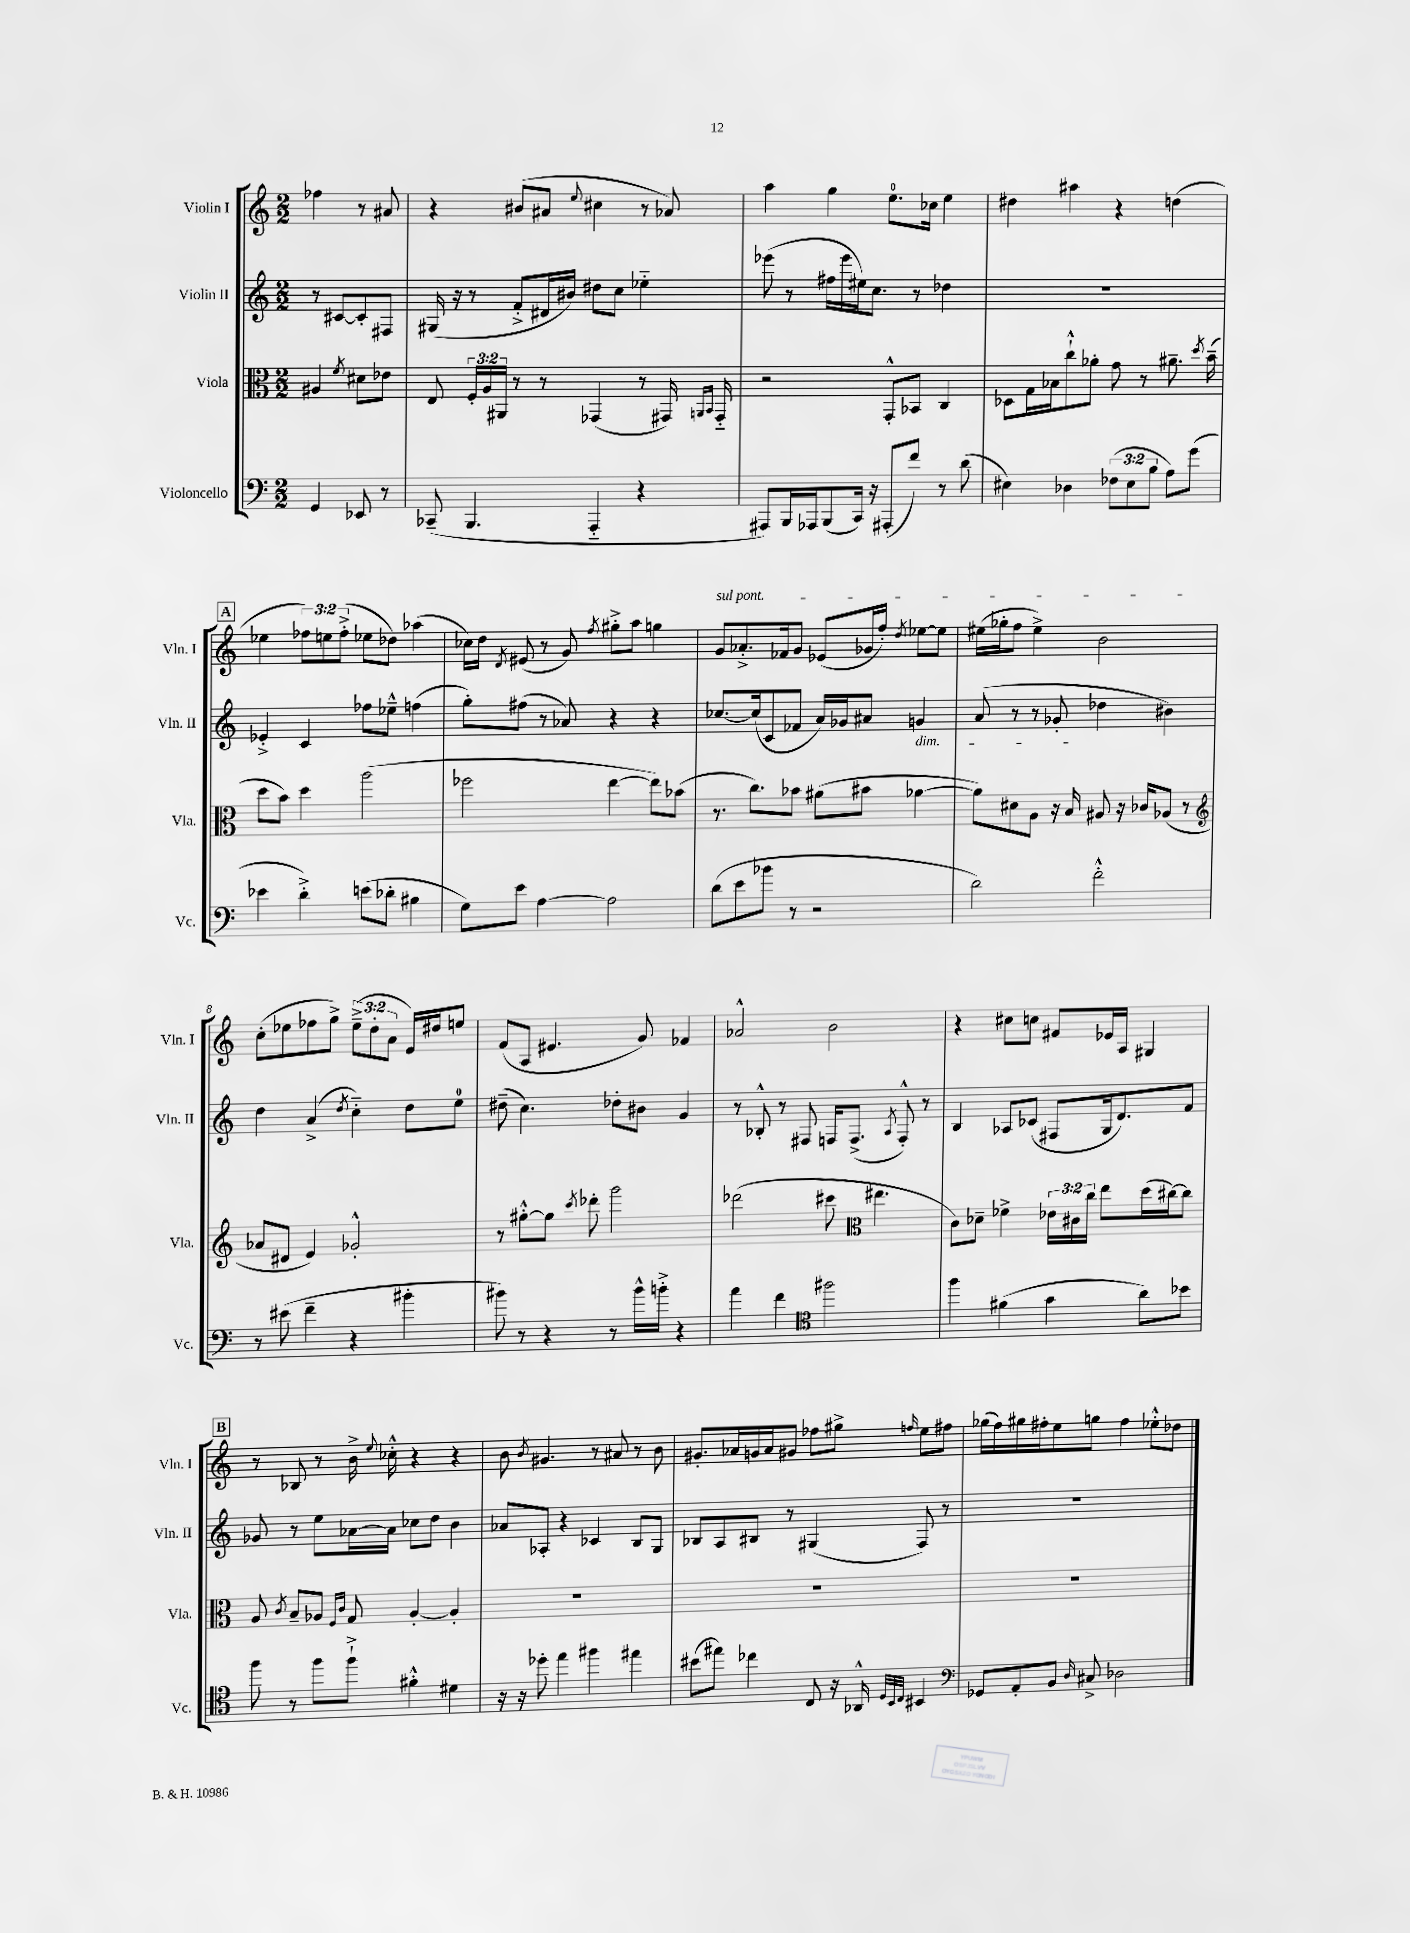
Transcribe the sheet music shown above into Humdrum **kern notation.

**kern	**kern	**kern	**kern
*part4	*part3	*part2	*part1
*staff4	*staff3	*staff2	*staff1
*I"Violoncello	*I"Viola	*I"Violin II	*I"Violin I
*I'Vc.	*I'Vla.	*I'Vln. II	*I'Vln. I
*clefF4	*clefC3	*clefG2	*clefG2
*k[]	*k[]	*k[]	*k[]
*M2/2	*M2/2	*M2/2	*M2/2
=	=	=	=
4GG/	4A#X/	8r	4ff-X\
.	.	[8c#X/L	.
.	8qf/	.	.
8EE-X/	8d#X\L	8c#'/]	8r
8r	8e-X\J	8F#X/J	8a#X/
=1	=1	=1	=1
(8CC-X~/	8E/	(16G#X/	4r
.	.	16r	.
4.BBB/	24F'/LL	8r	.
.	24A/	.	.
.	24AA#X/JJ	.	.
.	8r	8f'^/L	(8b#X/L
.	8r	16d#X/L	8a#X/J
.	.	16b#X/JJ)	.
.	.	.	8qqee/
4AAA/	(4GG-X/	8dd#X\L	4cc#X\
.	.	8cc\J	.
4r	8r	4ee-X\	8r
.	16GG#X/)	.	8a-X/)
.	16qqAAn/LL	.	.
.	16qqBB/JJ	.	.
.	16GG#/	.	.
=2	=2	=2	=2
8AAA#X/L)	2r	(8eee-X\	4aa\
16BBB/L	.	8r	.
16AAA-X/J	.	.	.
(8BBB/	.	16ff#X\LL	4gg\
.	.	16eee-\	.
16CC/Jk)	.	16ee#X\J)	.
16r	.	8.cc\J	.
(8AAA#X'/L	8GG'^^/L	.	8.ee\L
8f/J)	8BB-X/J	8r	.
.	.	.	16cc-X\Jk
8r	4C/	4dd-X\	4ee\
(8d\	.	.	.
=3	=3	=3	=3
4E#X\)	8D-X\L	1r	4dd#X\
.	16G\L	.	.
.	16B-X\J	.	.
4D-X\	8cc`^^\	.	4aa#X\
.	8a-X'\J	.	.
(12F-X\L	8g\	.	4r
12E#\	.	.	.
.	8r	.	.
12B\J	.	.	.
8A\L)	8.a#X~\	.	(4ddn\
(8g\J	.	.	.
.	8qdd/	.	.
.	(16b~\	.	.
!!LO:LB:g=z
!!LO:REH:place=s1:t=A
=4	=4	=4	=4
4e-X\	8dd\L	4e-X'^/	4ee-X\
.	8b\J)	.	.
4d'^\)	4dd\	4c/	12ff-X\L)
.	.	.	12een\
.	.	.	(12ff-'^\J
(8en\L	(2aa\	8ff-X\L	8ee-X\L
8d-X'\J	.	8ee-X~^^\J	8dd-X\J)
4B#X\	.	(4ffn\	(4aa-X\
=5	=5	=5	=5
8G\L)	2ff-X\	8gg'\L)	16cc-X\LL)
.	.	.	16dd\JJ
.	.	.	8qd/
8e\J	.	(8ff#X\J	(8e#X/
[4A\	.	8r	8r
.	.	8a-X/)	8g/)
.	.	.	8qff/
2A\]	[4ee\	4r	8gg#X'^\L
.	.	.	8aa\J
.	8ee\L])	4r	4ggn\
.	(8b-X\J	.	.
=6	=6	=6	=6
!	!	!	!LO:TX:a:i:t=sul pont.
(8d\L	8.r	[8.cc-X/L	8g/L
8e\	.	.	8.a-X'^/
.	8.cc\L)	(16cc-/k]	.
8b-X\J	.	8c/	.
.	.	.	16f-X/k
8r	8b-X\J	8f-X/J	8g/J
2r	(8a#X\L	16a/LL)	(8e-X/L
.	.	16g-X/J	.
.	8b#X\J	8a#X/J	16g-X/L
.	.	.	16ff'/JJ)
.	.	.	8qdd/
!	!	!LO:TX:b:i:t=dim.	!
.	[4a-X\	4gn/	[8ee-X\L
.	.	.	8ee-\J]
=7	=7	=7	=7
2d\)	8a-\L])	(8a/	(16ee#X\LL
.	.	.	16gg-X'\J
.	8d#X\	8r	8ff\J
.	8A\J	8r	4ee#^\)
.	16r	8g-X'/	.
.	16B/	.	.
2f'^^\	8A#X/	4dd-X\	2b\
.	16r	.	.
.	16c-X/KL	.	.
.	(8A-X/J	4b#X\)	.
.	8r	.	.
!!LO:LB:g=z
=8	=8	=8	=8
*	*clefG2	*	*
8r	8a-X/L	4dd\	(8cc'\L
(8e#X\	8d#X/J	.	8ee-X\
4f~\	4e/)	(4a^/	8ff-X\
.	.	.	8gg^\J)
.	.	8qdd/	.
4r	2g-X'^^/	4cc\)	(12ee-~^\L
.	.	.	12dd'\
.	.	.	12a\J
4b#X'\	.	8dd\L	16e/LL)
.	.	.	16dd#X/J
.	.	8ee\J	8een/J
=9	=9	=9	=9
8b#X\)	8r	(8dd#X~\	(8f/L
8r	[8gg#X'^^\L	4.cc\)	8A/J
4r	8gg#\J]	.	4.e#X/
.	8qccc/	.	.
.	8ddd-X'\	.	.
8r	2ggg\	8dd-X'\L	.
16b#^^\LL	.	8b#X\J	8g/)
16bn'^\JJ	.	.	.
4r	.	4g/	4f-X/
=10	=10	=10	=10
4a\	(2ddd-X\	8r	2a-X^^/
.	.	8B-X'^^/	.
4f\	.	8r	.
.	.	8F#X/	.
*clefC4	*	*	*
2ff#X\	8ccc#X\	16Fn/KL	2b\
.	.	(8.F^/J	.
*	*clefC3	*	*
.	4.ee#X\	.	.
.	.	8qA/	.
.	.	8F'^^/)	.
.	.	8r	.
=11	=11	=11	=11
4ff\	8c\L)	4B/	4r
.	8d-X~\J	.	.
(4f#X\	4f-X^\	8A-X/L	8cc#X\L
.	.	(8c-X/J	8ccn\J
4g\	24e-X\LL	8F#X/L	8f#X/L
.	24c#X\	.	.
.	24cc\JJ	.	.
.	8ee\L	16G/k	16e-X/L
.	.	8.d/)	16A/JJ
8a\L)	(16dd\L	.	4G#X/
.	[16cc#X\J)	.	.
8b-X\J	8cc#\J]	8f/J	.
!!LO:LB:g=z
!!LO:REH:place=s1:t=B
=12	=12	=12	=12
8ff\	8A/	8g-X/	8r
.	8qc/	.	.
8r	8B~/L	8r	8B-X/
8ff\L	8A-X/J	8ee\L	8r
.	16qqF/LL	.	.
.	16qqc/JJ	.	.
8ff`^\J	8G/	[16a-X\L	16b^\
.	.	.	8qqee/
.	.	16a-\JJ]	16cc-X'^^\
4f#X'^^\	[4A-'/	8cc-X\L	4r
.	.	8dd\J	.
4d#X\	4A-'/]	4b\	4r
=13	=13	=13	=13
16r	1r	8a-X/L	8b\
16r	.	.	.
.	.	.	8qb/
8dd-X'\	.	8A-X'/J	4.g#X/
4ee\	.	4r	.
4ff#X\	.	4c-X/	8r
.	.	.	8a#X/
4ee#X\	.	8B/L	8r
.	.	8G/J	8b\
=14	=14	=14	=14
(8b#X\L	1r	8B-X/L	8.g#X'/L
8ee#X\J)	.	8A/	.
.	.	.	16a-X/L
4cc-X\	.	8B#X/J	16gn/
.	.	.	16a-/J
.	.	8r	8g#X/J
8C/	.	(4G#X/	8ff-X\L
16r	.	.	8gg#X^\J
16AA-X^^/	.	.	.
32qqD/LLL	.	.	.
32qqBB/	.	.	.
32qqC/JJJ	.	.	16qqffn/
4BB#X/	.	8F/)	8ee\L
.	.	8r	8ff#X\J
=15	=15	=15	=15
*clefF4	*	*	*
8GG-X/L	1r	1r	(16gg-X\LL
.	.	.	16ff\)
8AA'/	.	.	16gg#X\
.	.	.	16ff#X'\J
8BB/J	.	.	8ee\
16qqD/	.	.	.
8C#X^/	.	.	8ggn\J
2D-X\	.	.	4ff#\
.	.	.	8ee-X'^^\L
.	.	.	8dd-X\J
==	==	==	==
*-	*-	*-	*-
